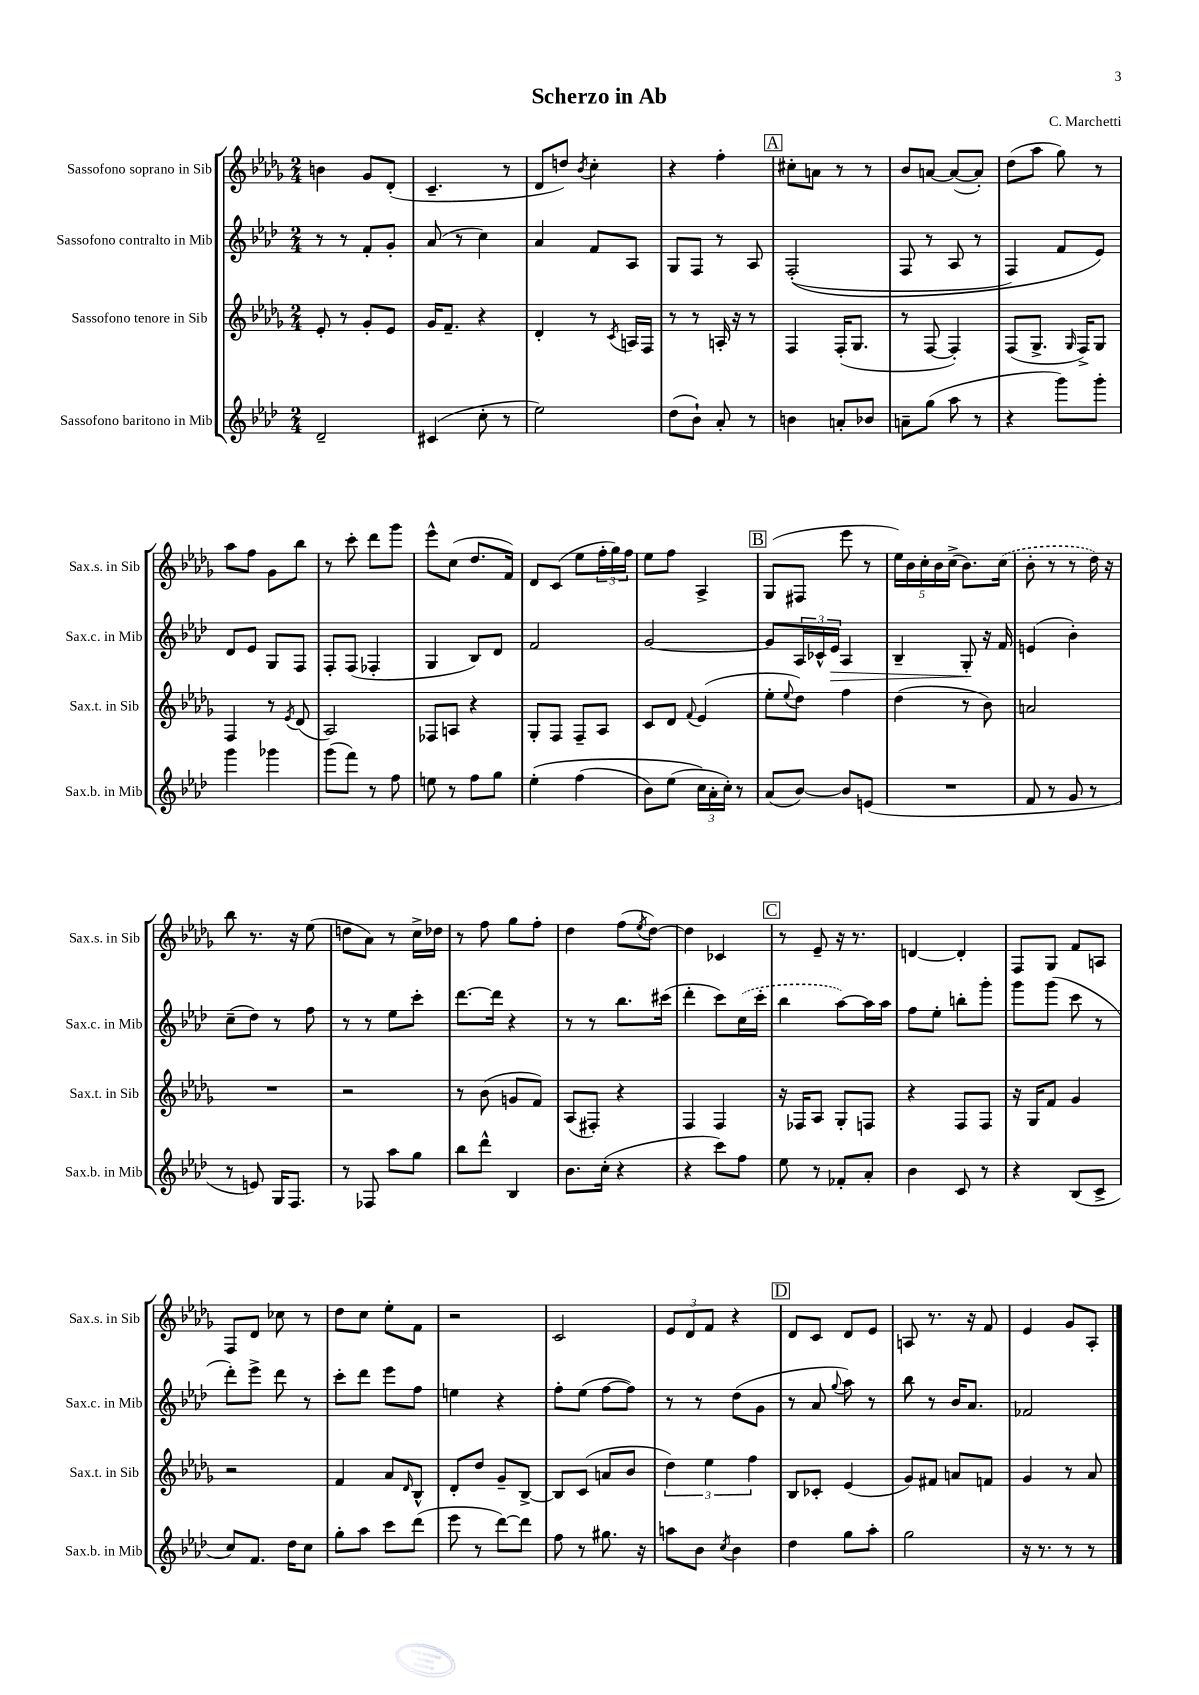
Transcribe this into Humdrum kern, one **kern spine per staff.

**kern	**kern	**kern	**kern
*staff4	*staff3	*staff2	*staff1
*clefG2	*clefG2	*clefG2	*clefG2
*k[b-e-a-d-]	*k[b-e-a-d-g-]	*k[b-e-a-d-]	*k[b-e-a-d-g-]
*M2/4	*M2/4	*M2/4	*M2/4
2d-~/	8e-'/	8r	4b\
.	8r	8r	.
.	8g-'/L	8f'/L	8g-/L
.	8e-/J	8g'/J	(8d-'/J
=	=	=	=
(4c#/	16g-/LK	(8a-/	4.c~/
.	8.f~/J	.	.
.	.	8r	.
8cc'\	4r	4cc\)	.
8r	.	.	8r
=	=	=	=
2ee-\)	4d-'/	4a-/	8d-/L
.	.	.	8dd/J)
.	.	.	8qb-/
.	8r	8f/L	4cc'\
.	8qc/	.	.
.	16A/LL	8A-/J	.
.	16F/JJ	.	.
=	=	=	=
(8dd-\L	8r	8G/L	4r
8b-`\J)	8r	8F/J	.
8a-'/	16A'/	8r	4ff'\
.	16r	.	.
8r	8r	8A-/	.
=	=	=	=
4b\	4F/	&((2F'/	8cc#'\L
.	.	.	8a\J
8a'/L	(16F'/LK	.	8r
.	8.G-/J	.	.
8b-/J	.	.	8r
=	=	=	=
8a~\L	8r	8F/	8b-/L
(8gg\J	[8F/	8r	[8a/J
8aa-\	4F'/])	8A-/	(8a/_L
8r	.	8r	8a'/]J)
=	=	=	=
4r	(8F/L	4F/)	(8dd-\L
.	8.G-^/J	.	8aa-\J
8ggg\L)	.	8f/L	8gg-\)
.	16qqG-/	.	.
.	16F^/LK)	.	.
8ggg'\J	8G-/J	8e-/J&)	8r
=	=	=	=
4ggg\	4F/	8d-/L	8aa-\L
.	.	8e-/J	8ff\J
4ggg-\	8r	8G/L	8g-\L
.	8qe-/	.	.
.	(8d-/	8F/J	8bb-\J
=	=	=	=
(8ggg\L	2A-/)	8F'/L	8r
8fff\J)	.	(8F/J	8ccc'\
8r	.	4F-'/	8ddd-\L
8ff\	.	.	8ggg-\J
=	=	=	=
8ee\	8F-/L	4G/	8eee-^^\L
8r	8A/J	.	(8cc\J
8ff\L	4r	8B-/L)	8.dd-/L
8gg\J	.	8d-/J	.
.	.	.	16f/Jk)
=	=	=	=
&(4ee-'\	8G-'/L	2f/	8d-/L
.	8F/J	.	(8c/J
(4ff\	8F~/L	.	8ee-\L
.	8A-/J	.	24ff'\L
.	.	.	24gg-\)
.	.	.	24ff\JJ
=	=	=	=
8b-\L)	8c/L	[2g/	8ee-\L
(8ee-\J	8d-/J	.	8ff\J
.	8qqf/	.	.
24cc\LL&)	(4e-/	.	4A-^/
24a-'\	.	.	.
24cc'\JJ)	.	.	.
8r	.	.	.
=	=	=	=
(8a-/L	8ee-'\L	8g/]L	(8G-/L
.	8qqee-/	.	.
[8b-/J)	8dd-\J)	24A-/L	8F#/J
.	.	24c-^^/	.
.	.	24e-/JJ	.
8b-/]L	4ff\	4A-/	8eee-\
(8e/J	.	.	8r
=	=	=	=
2r	(4dd-\	4B-~/	20ee-\LL)
.	.	.	20b-\
.	.	.	20cc'\
.	.	.	20b-\
.	.	.	(20cc^\JJ
.	8r	8G'/	8.b-\L)
.	8b-\)	16r	.
.	.	16f/	(16cc\Jk
=	=	=	=
8f/	2a/	(4e/	8b-'\
8r	.	.	8r
8g/	.	4b-'\)	8r
8r	.	.	16dd-\)
.	.	.	16r
=	=	=	=
8r	2r	(8cc~\L	8bb-\
8e/)	.	8dd-\J)	8.r
16G/LK	.	8r	.
8.F/J	.	.	16r
.	.	8ff\	(8ee-\
=	=	=	=
8r	2r	8r	8dd\L
8F-/	.	8r	8a-\J)
8aa-\L	.	8ee-\L	8r
8gg\J	.	8ccc'\J	16cc^\LL
.	.	.	16dd-\JJ
=	=	=	=
8bb-\L	8r	[8.ddd-\L	8r
8ddd-^^\J	(8b-\	.	8ff\
.	.	16ddd-\]Jk	.
4B-/	8g/L	4r	8gg-\L
.	8f/J)	.	8ff'\J
=	=	=	=
8.b-\L	(8A-/L	8r	4dd-\
.	8F#'/J)	8r	.
(16cc'\Jk	.	.	.
4r	4r	8.bb-\L	(8ff\L
.	.	.	8qee-/
.	.	.	[8dd-\J)
.	.	(16ccc#\Jk	.
=	=	=	=
4r	4F/	4ddd-'\	4dd-\]
8ccc\L)	4F/	8ccc\L)	4c-/
8ff\J	.	(16cc\L	.
.	.	16ccc'\JJ	.
=	=	=	=
8ee-\	16r	4bb-\	8r
.	16F-/LK	.	.
8r	8A-/J	.	8e-~/
8f-'/L	8G-'/L	[8aa-\L)	16r
.	.	.	8.r
8a-'/J	8F/J	16aa-\]L	.
.	.	16aa-\JJ	.
=	=	=	=
4b-\	4r	8ff\L	[4d/
.	.	8ee-'\J	.
8c/	8F/L	8bb'\L	4d'/]
8r	8F/J	8ggg'\J	.
=	=	=	=
4r	16r	8ggg\L	8F/L
.	16G-/LK	.	.
.	8f/J	(8ggg\J	8G-/J
(8B-/L	4g-/	8ccc\	8f/L
8c^/J	.	8r	8A/J
=	=	=	=
8cc/L)	2r	8ddd-'\L)	8F/L
8.f/J	.	8eee-^\J	8d-/J
.	.	8ddd-\	8cc-\
16dd-\LK	.	.	.
8cc\J	.	8r	8r
=	=	=	=
8gg'\L	4f/	8ccc'\L	8dd-\L
8aa-\J	.	8ddd-\J	8cc\J
8ccc\L	8a-/L	8eee-\L	8ee-'\L
.	16qqd-/	.	.
(8ddd-\J	8B-^^/J	8ff\J	8f\J
=	=	=	=
8eee-\	8d-'/L	4ee\	2r
8r	8dd-/J	.	.
[8ddd-\L)	8g-~/L	4r	.
8ddd-\]J	[8B-^/J	.	.
=	=	=	=
8ff\	8B-/]L	8ff'\L	2c/
8r	(8c/J	(8ee-\J	.
8.gg#\	8a/L	[8ff\L	.
.	8b-/J	8ff\]J)	.
16r	.	.	.
=	=	=	=
8aa\L	6dd-\)	8r	12e-/L
.	.	.	12d-/
8b-\J	.	8r	.
.	6ee-\	.	12f/J
8qcc/	.	.	.
4b-\	.	(8dd-\L	4r
.	6ff\	.	.
.	.	8g\J	.
=	=	=	=
4dd-\	8B-/L	8r	8d-/L
.	8c-'/J	8a-/	8c/J
.	.	8qqgg/	.
8gg\L	(4e-/	8aa-\)	8d-/L
8aa-'\J	.	8r	8e-/J
=	=	=	=
2gg\	8g-/L)	8bb-\	8A/
.	8f#/J	8r	8.r
.	8a/L	16b-/LK	.
.	.	8.a-/J	16r
.	8f/J	.	8f/
=	=	=	=
16r	4g-/	2f-/	4e-/
8.r	.	.	.
8r	8r	.	8g-/L
8r	8a-/	.	8A-'/J
==	==	==	==
*-	*-	*-	*-
